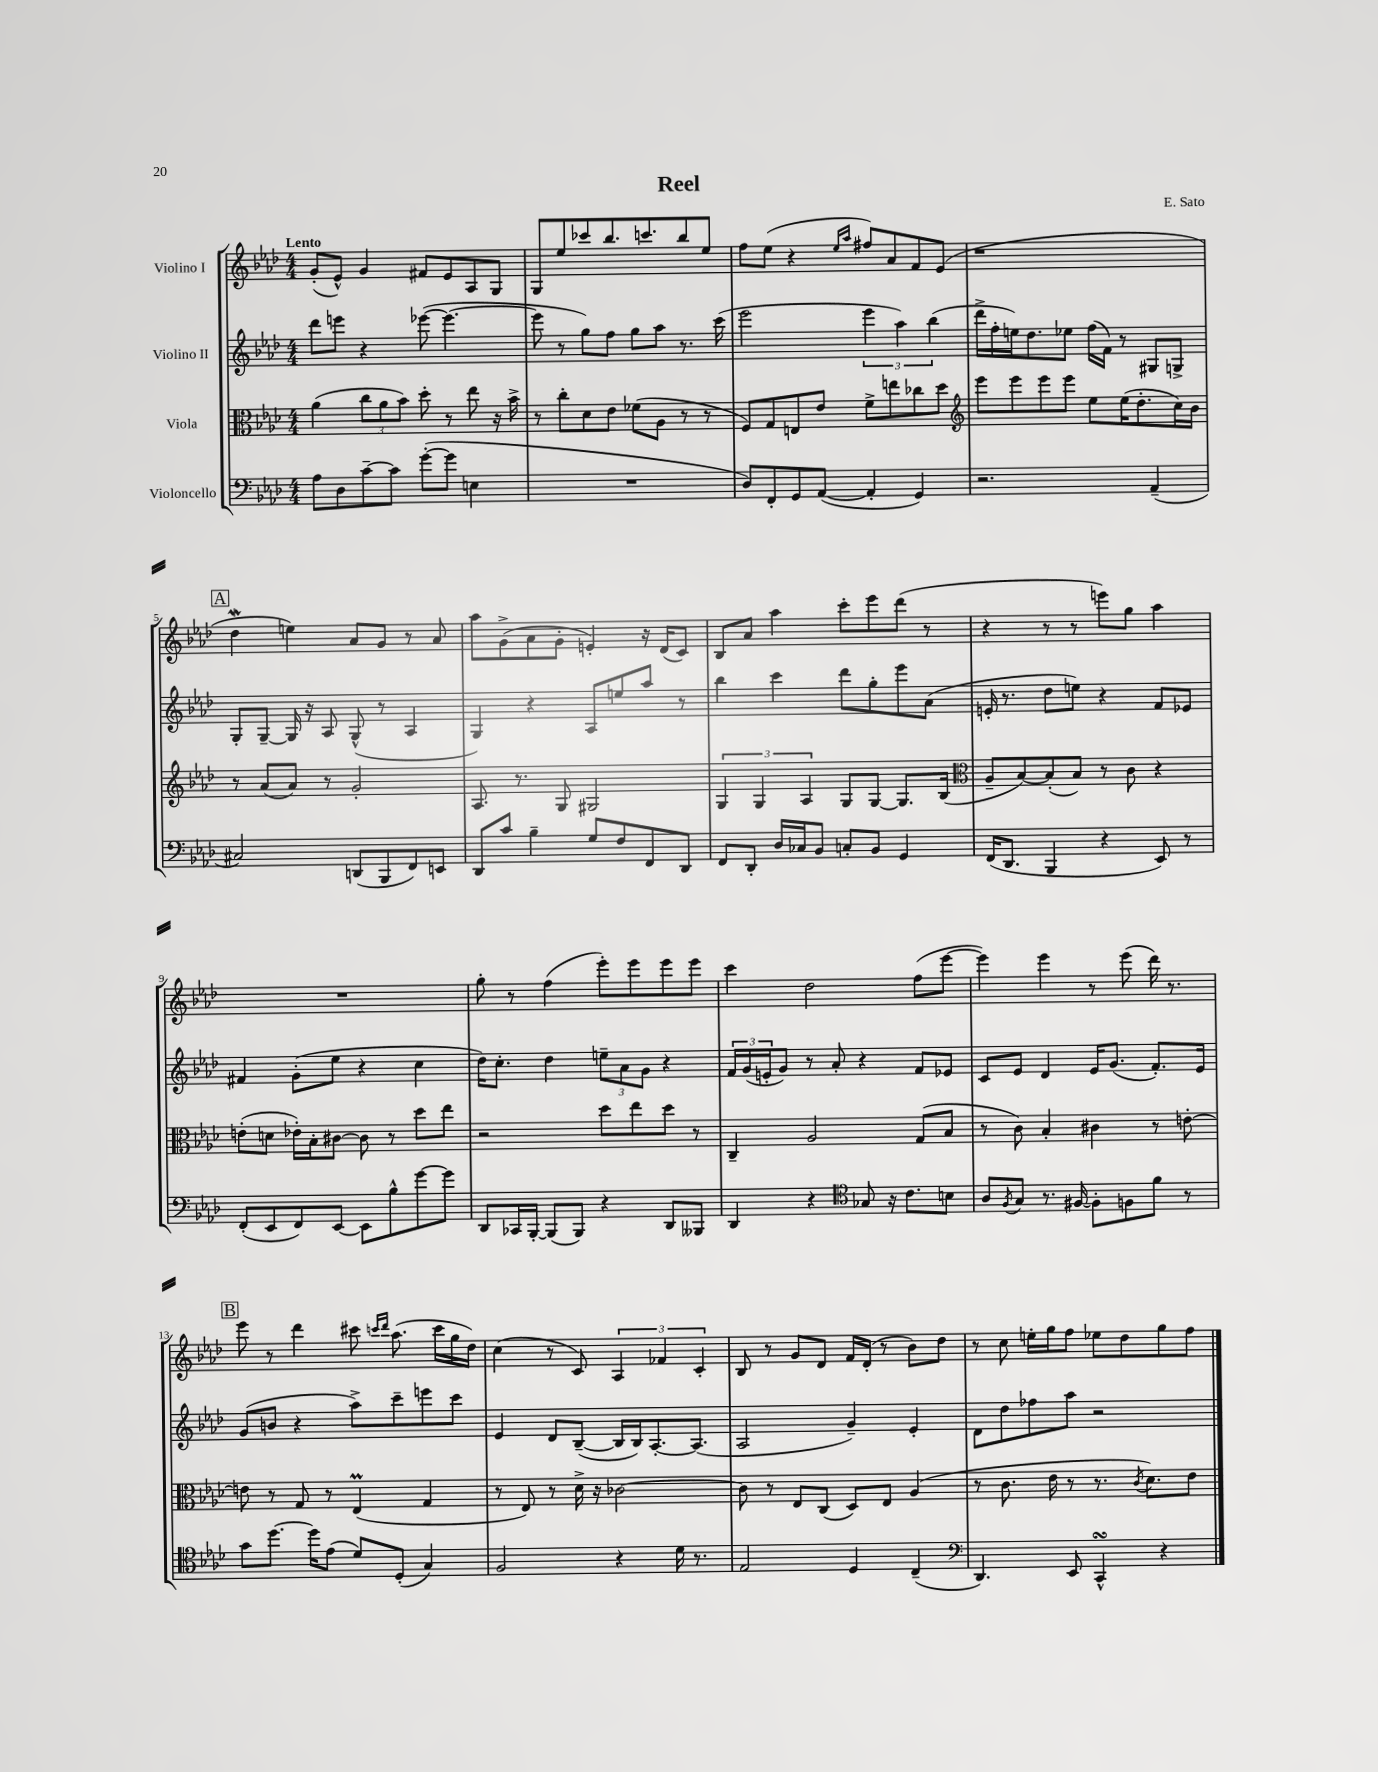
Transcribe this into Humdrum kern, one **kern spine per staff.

**kern	**kern	**kern	**kern
*part4	*part3	*part2	*part1
*staff4	*staff3	*staff2	*staff1
*I"Violoncello	*I"Viola	*I"Violino II	*I"Violino I
*clefF4	*clefC3	*clefG2	*clefG2
*k[b-e-a-d-]	*k[b-e-a-d-]	*k[b-e-a-d-]	*k[b-e-a-d-]
*M4/4	*M4/4	*M4/4	*M4/4
=1	=1	=1	=1
!	!	!	!LO:TX:a:B:t=Lento
8A-\L	(4a-\	8ddd-\L	(8g'/L
8D-\	.	8eeen\J	8e-^^/J)
[8c~\	12cc\L	4r	4g/
.	12a-\	.	.
8c\J]	.	.	.
.	12b-\J)	.	.
([8g'\L	8dd-'\	([8eee-X\	8f#X/L
8g\J]	8r	4.eee-\_	8e-/
4En\	8ee-\	.	8A-/
.	16r	.	8G/J
.	16b-^\	.	.
=2	=2	=2	=2
1r	8r	8eee-\]	8G/L
.	8cc'\L	8r	8ee-/
.	8d-\	8gg\L)	8ccc-X/
.	8e-\J	8ff\J	8.bb-/
.	(8f-X\L	8gg\L	.
.	.	.	8.cccn/
.	8A-\J	8aa-\J	.
.	8r	8.r	8bb-/
.	8r	.	8ee-/J
.	.	(16ccc\	.
=3	=3	=3	=3
8D-/L)	8F/L)	2eee-\	8ff\L
8FF'/	8G/	.	(8ee-\J
8GG/	8En/	.	4r
([8AA-/J	8e-/J	.	.
.	.	.	16qqee-/LL
.	.	.	16qqaa-/JJ
4AA-'/]	8f^\L	6eee-\	8ff#X/L)
.	8een\	.	8a-/
.	.	6aa-\)	.
4GG/)	8cc-X\	.	8f/
.	.	(6bb-\	.
.	8dd-\J	.	(8e-/J
=4	=4	=4	=4
*	*clefG2	*	*
2.r	8eee-\L	16ddd-^\LL	1r
.	.	16ff'\	.
.	8eee-\	16een\J)	.
.	.	8.dd-\	.
.	8eee-\	.	.
.	8eee-\J	8ee-X\J	.
.	8ee-\L	(16ff\LL	.
.	.	16f\JJ)	.
.	(16ee-\K	8r	.
.	8.dd-'\	.	.
(4AA-~/	.	8G#X/L	.
.	16cc\L)	8Gn^/J	.
.	16b-\JJ	.	.
!!LO:LB:g=z
!!LO:REH:place=s1:t=A
=5	=5	=5	=5
2C#X/)	8r	8G'/L	4dd-w\
.	(8a-/L	[8G~/J	.
.	8a-/J)	16G/]	4een\)
.	.	16r	.
.	8r	8A-/	.
(8DDn/L	2g'/	(8G^^/	8a-/L
8BBB-/	.	8r	8g/J
8FF/)	.	4A-/	8r
8EEn/J	.	.	8a-/
=6	=6	=6	=6
8DD-/L	8.A-/	4G/)	8aa-\L
8c/J	.	.	(8g^\
.	8.r	.	.
4B-~\	.	4r	8a-\
.	8G/	.	8g'\J
8G/L	2G#X/	8A-/L	4en'/)
8F/	.	8een/	.
8FF/	.	8aa-/J	16r
.	.	.	(16d-/KL
8DD-/J	.	8r	8c/J)
=7	=7	=7	=7
8FF/L	6G/	4bb-\	8B-/L
8DD-'/J	.	.	8a-/J
.	6G/	.	.
16D-/LL	.	4ccc\	4aa-\
16C-X/J	.	.	.
.	6A-/	.	.
8BB-/J	.	.	.
8Cn'/L	8G/L	8ddd-\L	8ccc'\L
8BB-/J	[8G/J	8gg'\	8eee-\
4GG/	8.G/L]	8eee-\	(8ddd-\J
.	.	(8a-\J	8r
.	(16B-/Jk	.	.
=8	=8	=8	=8
*	*clefC3	*	*
(16FF/KL	8A-~/L	16en'/	4r
8.DD-/J	.	8.r	.
.	[8B-/)	.	.
4BBB-/	(8B-'/]	8dd-\L	8r
.	8B-/J)	8een\J)	8r
4r	8r	4r	8eeen\L)
.	8c\	.	8gg\J
8EE-/)	4r	8f/L	4aa-\
8r	.	8e-X/J	.
!!LO:LB:g=z
=9	=9	=9	=9
(8FF'/L	(8en'\L	4f#X/	1r
8EE-/	8dn\J	.	.
8FF/)	16e-X'\LL)	(8g'\L	.
.	16B-'\J	.	.
[8EE-/J	[8c#X\J	8ee-\J	.
8EE-\L]	8c#\]	4r	.
8B-^^\	8r	.	.
[8g\	8dd-\L	4cc\	.
8g\J]	8ee-\J	.	.
=10	=10	=10	=10
8DD-/L	2r	16dd-\KL)	8gg'\
.	.	8.cc'\J	.
16CC-X/L	.	.	8r
[16BBB-'/JJ	.	.	.
(8BBB-/L]	.	4dd-\	(4ff\
8BBB-/J)	.	.	.
4r	8dd-\L	12een~\L	8eee-'\L)
.	.	12a-\	.
.	8ee-\	.	8eee-\
.	.	12g\J	.
8DD-/L	8dd-\J	4r	8eee-\
8BBB--X/J	8r	.	8eee-\J
=11	=11	=11	=11
4DD-/	4C~/	24f/LL	4ccc\
.	.	(24g/	.
.	.	24en'/J	.
.	.	8g/J)	.
4r	2A-/	8r	2dd-\
.	.	8a-'/	.
*clefC4	*	*	*
8G-X/	.	4r	.
16r	.	.	.
8.c\L	.	.	.
.	(8G/L	8f/L	(8ff\L
8Bn\J	8B-/J	8e-X/J	[8eee-\J
=12	=12	=12	=12
8A-/L	8r	8c/L	4eee-\])
8qF/	.	.	.
8G/J	8c\)	8e-/J	.
8.r	4B-'/	4d-/	4eee-\
[16F#X/	.	.	.
8F#'\L]	4c#X\	16e-/KL	8r
.	.	(8.g/J	.
8Fn\	.	.	(8eee-\
8f\J	8r	8.f'/L)	16ddd-\)
.	.	.	8.r
8r	[8en'\	.	.
.	.	16e-/Jk	.
!!LO:LB:g=z
!!LO:REH:place=s1:t=B
=13	=13	=13	=13
8g\L	8en\]	(8g/L	8eee-\
[8.dd-\J	8r	8bn/J	8r
.	8G/	4r	4ddd-\
16dd-\KL]	.	.	.
(8e-\J	8r	.	.
8d-/L)	(4E-M/	8aa-^\L)	8ccc#X\
.	.	.	16qqcccn/LL
.	.	.	16qqddd-/JJ
(8D-'/J	.	8ccc~\	(8.aa-\
4G/)	4G/	8eeen\	.
.	.	.	16ccc\LL
.	.	8ccc\J	16gg\
.	.	.	16dd-\JJ)
=14	=14	=14	=14
2F/	8r	4e-/	(4cc\
.	8E-/)	.	.
.	8r	8d-/L	8r
.	16d-^\	([8B-~/J	8c/)
.	16r	.	.
4r	[2c-X\	16B-/LL]	6A-/
.	.	16B-/J)	.
.	.	[8.A-'/	.
.	.	.	6f-X/
16d-\	.	.	.
8.r	.	(8.A-/J]	.
.	.	.	6c'/
=15	=15	=15	=15
2E-/	8c-\]	2A-/	8B-/
.	8r	.	8r
.	8E-/L	.	8g/L
.	(8C/J	.	8d-/J
4D-/	8D-/L)	4g~/)	16f/LL
.	.	.	(16d-'/JJ
.	8E-/J	.	8r
(4C~/	(4A-/	4e-'/	8b-\L)
.	.	.	8dd-\J
=16	=16	=16	=16
*clefF4	*	*	*
4.DD-/)	8r	8d-\L	8r
.	8.c\	8dd-\	8cc\
.	.	8ff-X\	16een'\LL
.	16e-\	.	16gg\J
8EE-/	8r	8aa-\J	8ff\J
4CCsSsS^^/	8.r	2r	8ee-X\L
.	.	.	8dd-\
.	8qc/	.	.
.	8.d-\L)	.	.
4r	.	.	8gg\
.	8e-\J	.	8ff\J
==	==	==	==
*-	*-	*-	*-
